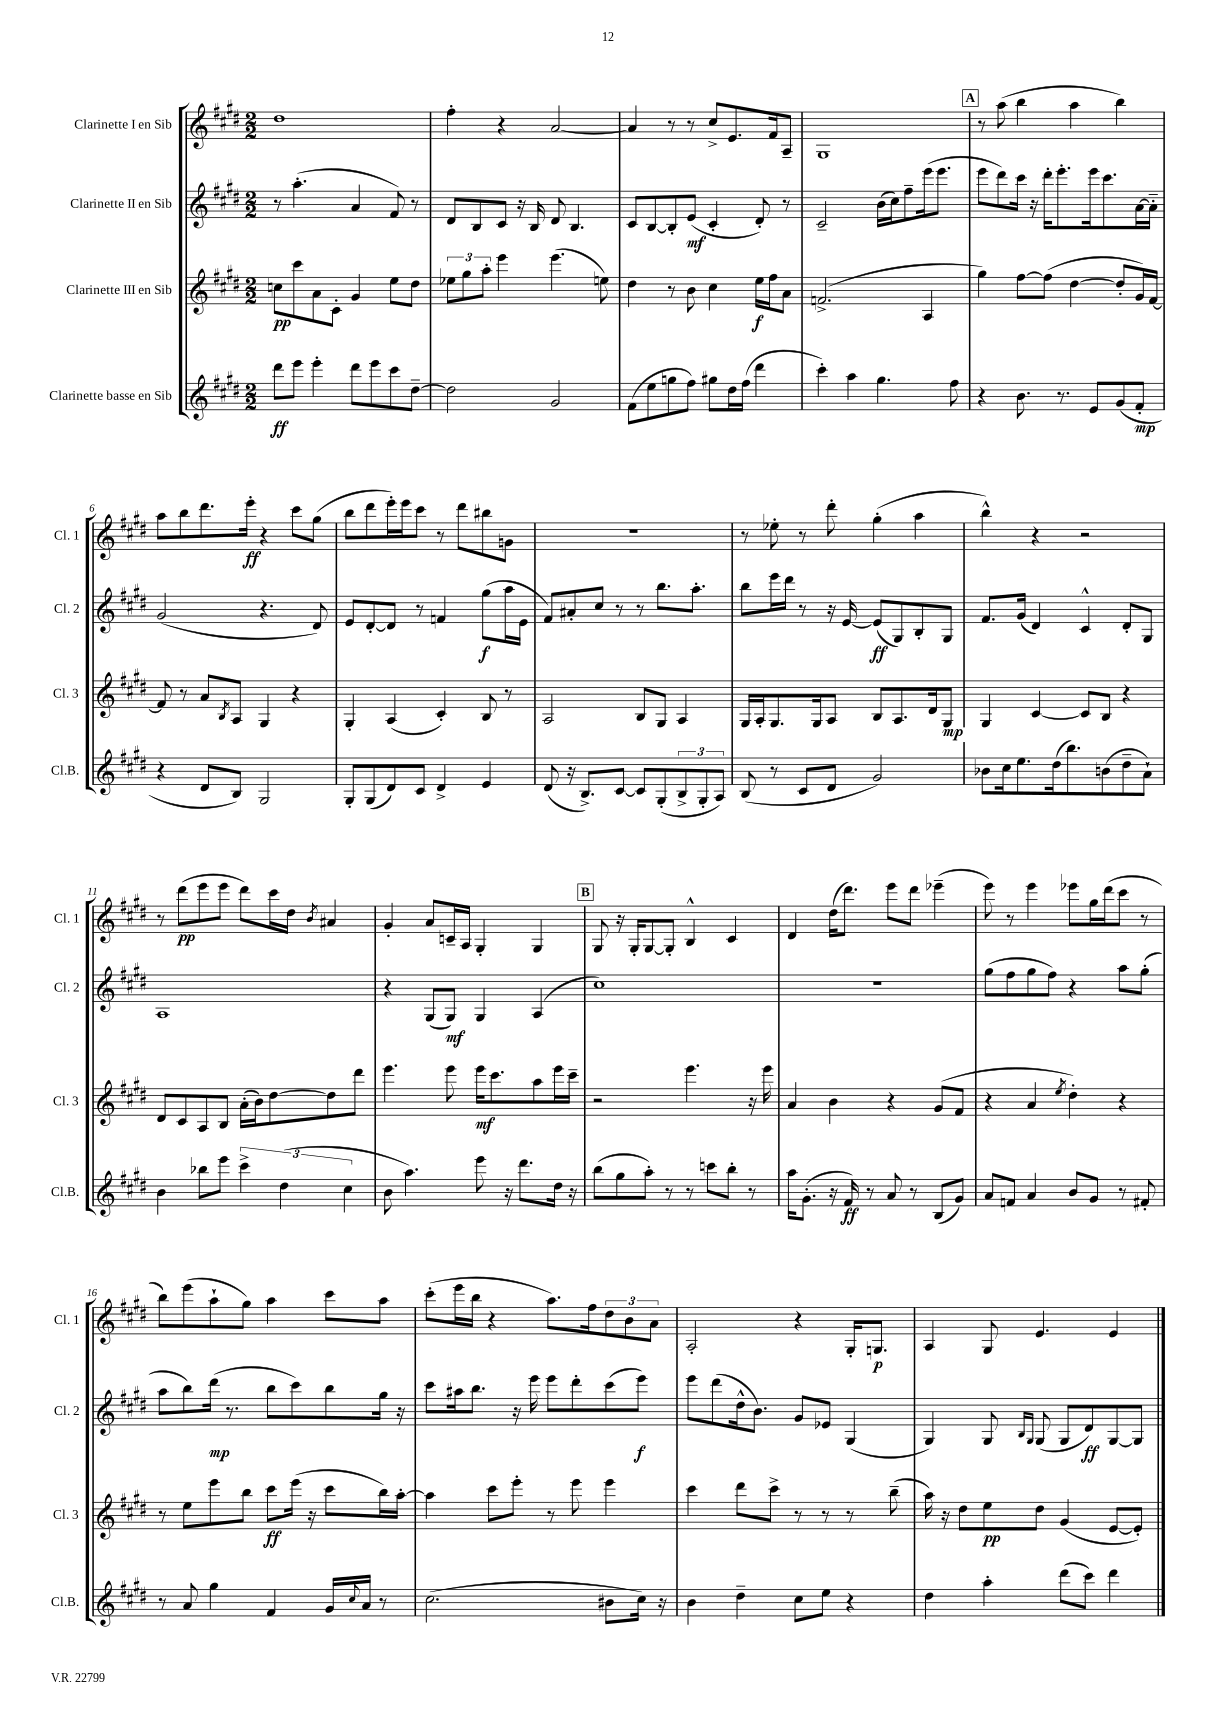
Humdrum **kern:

**kern	**dynam	**kern	**dynam	**kern	**dynam	**kern	**dynam
*part4	*part4	*part3	*part3	*part2	*part2	*part1	*part1
*staff4	*staff4	*staff3	*staff3	*staff2	*staff2	*staff1	*staff1
*I"Clarinette basse en Sib	*	*I"Clarinette III en Sib	*	*I"Clarinette II en Sib	*	*I"Clarinette I en Sib	*
*I'Cl.B.	*	*I'Cl. 3	*	*I'Cl. 2	*	*I'Cl. 1	*
*clefG2	*	*clefG2	*	*clefG2	*	*clefG2	*
*k[f#c#g#d#]	*	*k[f#c#g#d#]	*	*k[f#c#g#d#]	*	*k[f#c#g#d#]	*
*M2/2	*	*M2/2	*	*M2/2	*	*M2/2	*
=1	=1	=1	=1	=1	=1	=1	=1
8ddd#\L	ff	8ccn\L	pp	8r	.	1dd#	.
8eee\J	.	8ccc#\	.	(4.aa'\	.	.	.
4eee'\	.	8a\	.	.	.	.	.
.	.	8c#'\J	.	.	.	.	.
8ddd#\L	.	4g#/	.	4a/	.	.	.
8eee\	.	.	.	.	.	.	.
8ccc#\	.	8ee\L	.	8f#/)	.	.	.
[8dd#~\J	.	8dd#\J	.	8r	.	.	.
=2	=2	=2	=2	=2	=2	=2	=2
2dd#\]	.	12ee-X\L	.	8d#/L	.	4ff#'\	.
.	.	12gg#\	.	.	.	.	.
.	.	.	.	8B/	.	.	.
.	.	12aa'\J	.	.	.	.	.
.	.	4eee\	.	8c#/J	.	4r	.
.	.	.	.	16r	.	.	.
.	.	.	.	16B/	.	.	.
2g#/	.	(4.eee\	.	8d#/	.	[2a/	.
.	.	.	.	4.B/	.	.	.
.	.	8een\)	.	.	.	.	.
=3	=3	=3	=3	=3	=3	=3	=3
(8f#\L	.	4dd#\	.	8c#/L	.	4a/]	.
8ee\	.	.	.	[8B/	.	.	.
8ggn\	.	8r	.	8B'/]	.	8r	.
8ff#\J)	.	8b\	.	(8e/J	mf	8r	.
8gg#X\L	.	4cc#\	.	4c#'/	.	8cc#^/L	.
16dd#\L	.	.	.	.	.	8.e/	.
(16ff#\JJ	.	.	.	.	.	.	.
4ddd#\	.	16ee\LL	f	8d#'/)	.	.	.
.	.	16ff#\J	.	.	.	16f#/k	.
.	.	8a\J	.	8r	.	8A~/J	.
=4	=4	=4	=4	=4	=4	=4	=4
4ccc#'\)	.	(2.fn^/	.	2c#~/	.	1G#	.
4aa\	.	.	.	.	.	.	.
4.gg#\	.	.	.	(16b\LL	.	.	.
.	.	.	.	16cc#\J)	.	.	.
.	.	.	.	8ff#~\	.	.	.
.	.	4A/	.	(16eee\k	.	.	.
.	.	.	.	8.eee\J	.	.	.
8ff#\	.	.	.	.	.	.	.
!!LO:REH:place=s1:t=A
=5	=5	=5	=5	=5	=5	=5	=5
4r	.	4gg#\)	.	8eee\L	.	8r	.
.	.	.	.	8ddd#\)	.	(8aa\	.
8.b\	.	[8ff#\L	.	16ccc#\Jk	.	4bb\	.
.	.	.	.	16r	.	.	.
.	.	(8ff#\J]	.	16ddd#'\KL	.	.	.
8.r	.	.	.	8.eee'\	.	.	.
.	.	[4dd#\	.	.	.	4aa\	.
8e/L	.	.	.	16eee\k	.	.	.
.	.	.	.	8.ccc#\	.	.	.
(8g#/	.	8dd#'/L]	.	.	.	4bb\)	.
8f#'/J	mp	16g#/L)	.	[16a\L	.	.	.
.	.	[16f#/JJ	.	16a\JJ]	.	.	.
!!LO:LB:g=z
=6	=6	=6	=6	=6	=6	=6	=6
4r	.	8f#/]	.	(2g#/	.	8aa\L	.
.	.	8r	.	.	.	8bb\	.
8d#/L	.	8a/L	.	.	.	8.ddd#\	.
.	.	8qB/	.	.	.	.	.
8B/J)	.	8A/J	.	.	.	.	.
.	.	.	.	.	.	16eee'\Jk	ff
2G#/	.	4G#/	.	4.r	.	4r	.
.	.	4r	.	.	.	8ccc#\L	.
.	.	.	.	8d#/)	.	(8gg#\J	.
=7	=7	=7	=7	=7	=7	=7	=7
8G#'/L	.	4G#'/	.	8e/L	.	8bb\L	.
(8G#/	.	.	.	[8d#'/	.	8ddd#\	.
8d#/)	.	(4A/	.	8d#/J]	.	16eee'\L)	.
.	.	.	.	.	.	16eee\J	.
8c#/J	.	.	.	8r	.	8ccc#\J	.
4d#^/	.	4c#'/)	.	4fn/	.	8r	.
.	.	.	.	.	.	8ddd#\L	.
4e/	.	8B/	.	(8gg#\L	f	8bb#X\	.
.	.	8r	.	16aa\L	.	8gn\J	.
.	.	.	.	16e\JJ	.	.	.
=8	=8	=8	=8	=8	=8	=8	=8
(8d#/	.	2A/	.	8f#/L)	.	1r	.
16r	.	.	.	8a#X'/	.	.	.
8.B^/L)	.	.	.	.	.	.	.
.	.	.	.	8cc#/J	.	.	.
[8c#/J	.	.	.	8r	.	.	.
8c#/L]	.	8B/L	.	8r	.	.	.
(8G#'/	.	8G#/J	.	8.bb\L	.	.	.
12B^/	.	4A/	.	.	.	.	.
.	.	.	.	8.aa'\J	.	.	.
12G#'/	.	.	.	.	.	.	.
12A/J)	.	.	.	.	.	.	.
=9	=9	=9	=9	=9	=9	=9	=9
(8B/	.	16G#/LL	.	8bb\L	.	8r	.
.	.	16A'/J	.	.	.	.	.
8r	.	8.G#/	.	16eee\L	.	8ee-X'\	.
.	.	.	.	16ddd#\JJ	.	.	.
8c#/L	.	.	.	8r	.	8r	.
.	.	16G#/k	.	.	.	.	.
8d#/J	.	8A/J	.	16r	.	8ddd#'\	.
.	.	.	.	[16e/	.	.	.
2g#/)	.	8B/L	.	(8e/L]	ff	(4gg#'\	.
.	.	8.A/	.	8G#/)	.	.	.
.	.	.	.	8B'/	.	4aa\	.
.	.	16d#/k	.	.	.	.	.
.	.	8G#/J	mp	8G#/J	.	.	.
=10	=10	=10	=10	=10	=10	=10	=10
8b-X\L	.	4G#/	.	8.f#/L	.	4bb^^\)	.
16cc#\k	.	.	.	.	.	.	.
8.ee\	.	.	.	(16g#/Jk	.	.	.
.	.	[4c#/	.	4d#/)	.	4r	.
(16dd#\k	.	.	.	.	.	.	.
8.bb\)	.	.	.	.	.	.	.
.	.	8c#/L]	.	4c#^^/	.	2r	.
(8bn\	.	8B/J	.	.	.	.	.
8dd#~\	.	4r	.	8d#'/L	.	.	.
8a`\J)	.	.	.	8G#/J	.	.	.
!!LO:LB:g=z
=11	=11	=11	=11	=11	=11	=11	=11
4b\	.	8d#/L	.	1A	.	8r	.
.	.	8c#/	.	.	.	(8ddd#\L	pp
8bb-X\L	.	8A/	.	.	.	8eee\	.
8eee\J	.	8B/J	.	.	.	8eee\J	.
6ccc#^\	.	(16a'\LL	.	.	.	8ddd#\L)	.
.	.	16b\J)	.	.	.	.	.
.	.	[8dd#\	.	.	.	16ccc#\L	.
(6dd#\	.	.	.	.	.	.	.
.	.	.	.	.	.	16dd#\JJ	.
.	.	.	.	.	.	8qb/	.
.	.	8dd#\]	.	.	.	4a#X/	.
6cc#\	.	.	.	.	.	.	.
.	.	8ddd#\J	.	.	.	.	.
=12	=12	=12	=12	=12	=12	=12	=12
8b\	.	4.eee\	.	4r	.	4g#'/	.
4.aa\)	.	.	.	.	.	.	.
.	.	.	.	(8G#/L	.	8a/L	.
.	.	8eee\	.	8G#/J)	mf	16cn~/L	.
.	.	.	.	.	.	16A/JJ	.
8eee\	.	16eee\KL	mf	4G#/	.	4G#'/	.
.	.	8.ccc#\	.	.	.	.	.
16r	.	.	.	.	.	.	.
8.ddd#\L	.	.	.	.	.	.	.
.	.	8aa\	.	(4A/	.	4G#/	.
16dd#\Jk	.	16eee\L	.	.	.	.	.
16r	.	16ccc#~\JJ	.	.	.	.	.
!!LO:REH:place=s1:t=B
=13	=13	=13	=13	=13	=13	=13	=13
(8bb\L	.	2r	.	1cc#)	.	8G#/	.
8gg#\	.	.	.	.	.	16r	.
.	.	.	.	.	.	16G#'/KL	.
8aa'\J)	.	.	.	.	.	[8G#/	.
8r	.	.	.	.	.	8G#'/J]	.
8r	.	4.eee\	.	.	.	4B^^/	.
8cccn\L	.	.	.	.	.	.	.
8bb'\J	.	.	.	.	.	4c#/	.
8r	.	16r	.	.	.	.	.
.	.	16eee\	.	.	.	.	.
=14	=14	=14	=14	=14	=14	=14	=14
16aa\KL	.	4a/	.	1r	.	4d#/	.
(8.g#'\J	.	.	.	.	.	.	.
16r	.	4b\	.	.	.	(16dd#\KL	.
16f#/)	ff	.	.	.	.	8.ddd#\J)	.
8r	.	.	.	.	.	.	.
8a/	.	4r	.	.	.	8eee\L	.
8r	.	.	.	.	.	8ddd#\J	.
(8B/L	.	(8g#/L	.	.	.	(4eee-X~\	.
8g#/J)	.	8f#/J	.	.	.	.	.
=15	=15	=15	=15	=15	=15	=15	=15
8a/L	.	4r	.	(8gg#\L	.	8eee\)	.
8fn/J	.	.	.	8ff#\	.	8r	.
4a/	.	4a/	.	8gg#\	.	4eee\	.
.	.	.	.	8ff#\J)	.	.	.
.	.	8qee/	.	.	.	.	.
8b/L	.	4dd#'\)	.	4r	.	8eee-X\L	.
8g#/J	.	.	.	.	.	16gg#\L	.
.	.	.	.	.	.	(16ddd#\J	.
8r	.	4r	.	8aa\L	.	8ccc#\J	.
8f#X'/	.	.	.	(8gg#'\J	.	8r	.
!!LO:LB:g=z
=16	=16	=16	=16	=16	=16	=16	=16
8r	.	8r	.	8aa\L	.	8bb\L)	.
8a/	.	8ee\L	.	8bb\)	.	(8eee\	.
4gg#\	.	8eee\	.	(16ddd#\Jk	mp	8aa`\	.
.	.	.	.	8.r	.	.	.
.	.	8bb\J	.	.	.	8gg#\J)	.
4f#/	.	8ccc#\L	ff	8bb\L	.	4aa\	.
.	.	(16eee\Jk	.	8ccc#\)	.	.	.
.	.	16r	.	.	.	.	.
16g#/LL	.	8ccc#\L	.	8bb\	.	8ccc#\L	.
8qqcc#/	.	.	.	.	.	.	.
16a/JJ	.	.	.	.	.	.	.
8r	.	16bb\L)	.	16gg#\Jk	.	8aa\J	.
.	.	[16aa'\JJ	.	16r	.	.	.
=17	=17	=17	=17	=17	=17	=17	=17
(2.cc#\	.	4aa\]	.	8ccc#\L	.	(8ccc#'\L	.
.	.	.	.	16aa#X\k	.	16eee\L	.
.	.	.	.	8.bb\J	.	16bb\JJ	.
.	.	8ccc#\L	.	.	.	4r	.
.	.	8eee'\J	.	16r	.	.	.
.	.	.	.	16eee\	.	.	.
.	.	8r	.	8eee\L	.	8.aa\L)	.
.	.	8eee\	.	8ddd#'\	.	.	.
.	.	.	.	.	.	16ff#\k	.
8b#X\L	.	4eee\	.	(8ccc#\	.	12dd#\	.
.	.	.	.	.	.	12b\	.
16cc#\Jk)	.	.	.	8eee\J)	f	.	.
.	.	.	.	.	.	12a\J	.
16r	.	.	.	.	.	.	.
=18	=18	=18	=18	=18	=18	=18	=18
4b\	.	4ccc#\	.	8eee\L	.	2A'/	.
.	.	.	.	(8ddd#\	.	.	.
4dd#~\	.	8ddd#\L	.	16dd#^^\k	.	.	.
.	.	.	.	8.b\J)	.	.	.
.	.	8ccc#^\J	.	.	.	.	.
8cc#\L	.	8r	.	8g#/L	.	4r	.
8ee\J	.	8r	.	8e-X/J	.	.	.
4r	.	8r	.	(4G#/	.	16G#'/KL	.
.	.	.	.	.	.	8.Gn/J	p
.	.	(8bb~\	.	.	.	.	.
=19	=19	=19	=19	=19	=19	=19	=19
4dd#\	.	16aa\)	.	4G#/)	.	4A/	.
.	.	16r	.	.	.	.	.
.	.	8dd#\L	.	.	.	.	.
4aa'\	.	8ee\	pp	8G#/	.	8G#/	.
.	.	.	.	16qqB/LL	.	.	.
.	.	.	.	16qqG#/JJ	.	.	.
.	.	8dd#\J	.	(8G#/	.	4.e/	.
(8ddd#\L	.	(4g#/	.	8G#/L	.	.	.
8ccc#\J)	.	.	.	8d#/)	ff	.	.
4ddd#\	.	[8e/L	.	[8G#/	.	4e/	.
.	.	8e'/J])	.	8G#/J]	.	.	.
==	==	==	==	==	==	==	==
*-	*-	*-	*-	*-	*-	*-	*-
